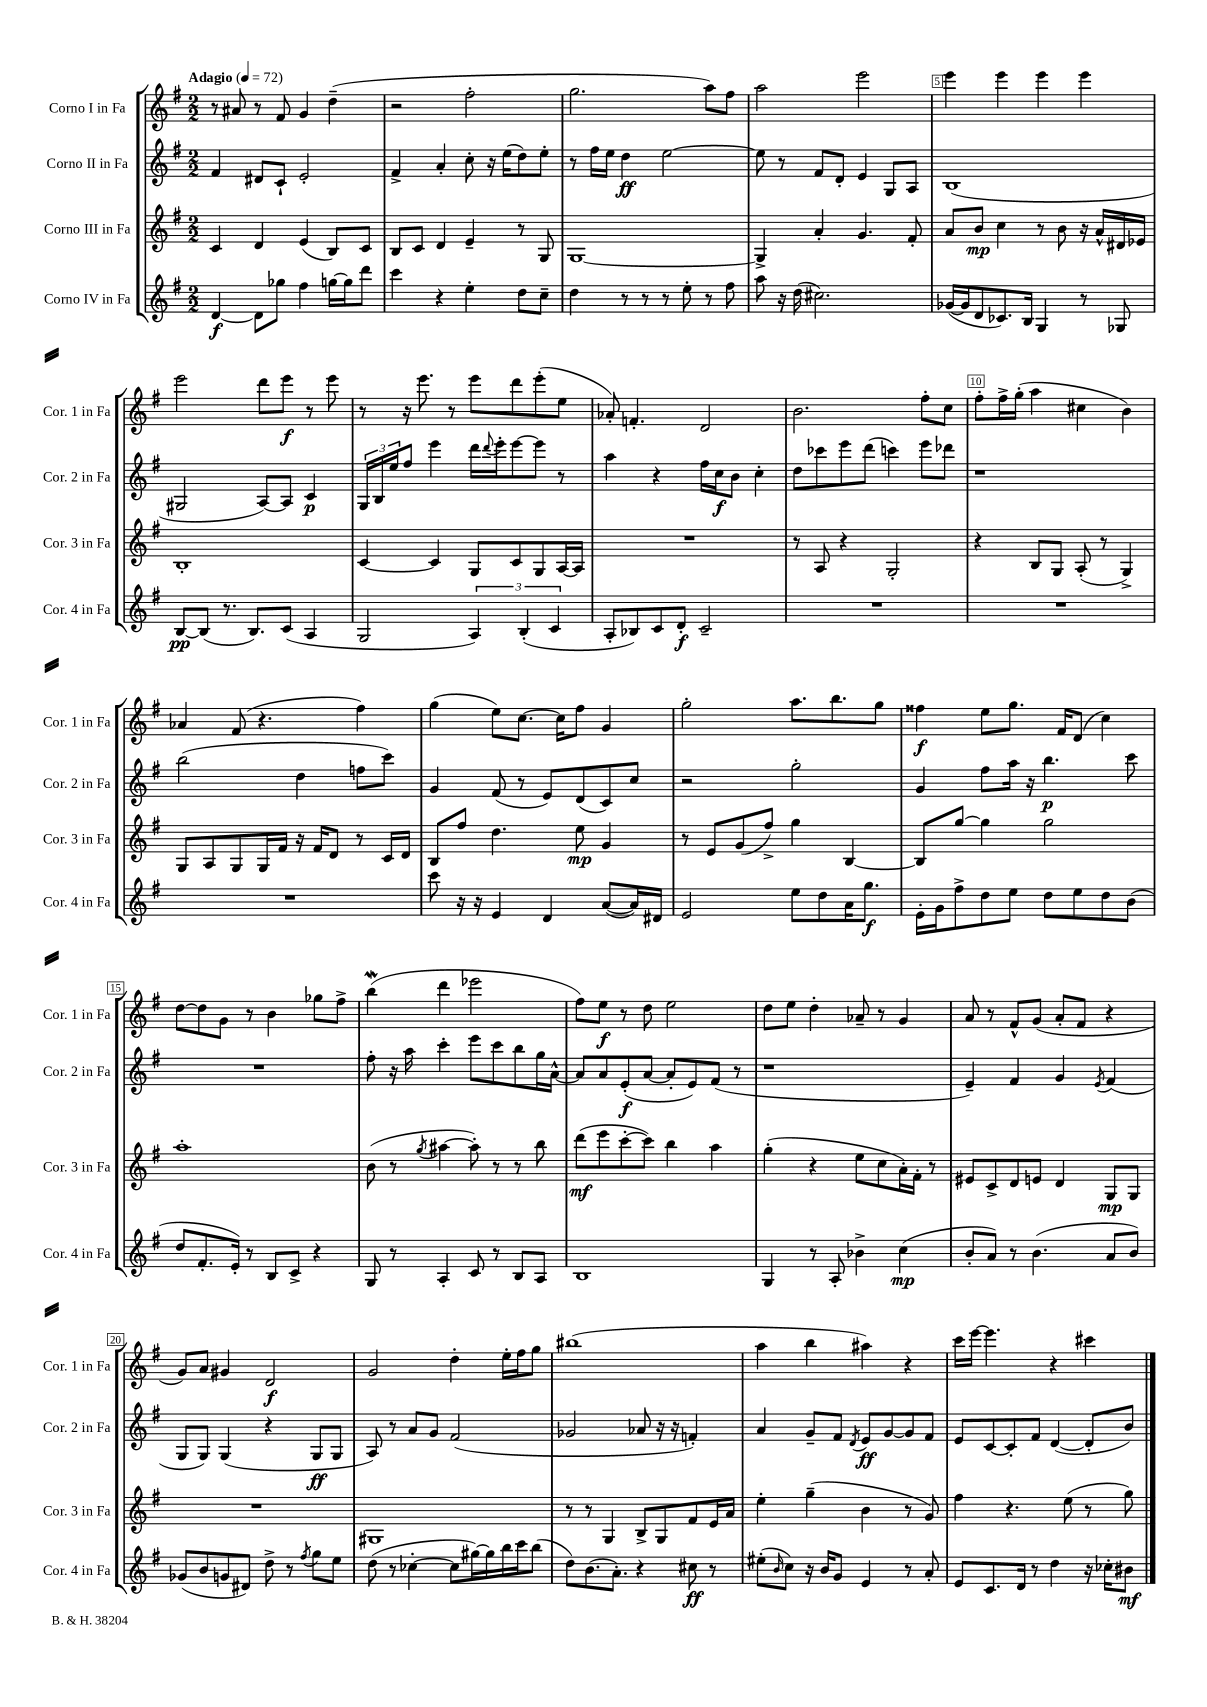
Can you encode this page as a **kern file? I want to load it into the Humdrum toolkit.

**kern	**dynam	**kern	**dynam	**kern	**dynam	**kern	**dynam
*part4	*part4	*part3	*part3	*part2	*part2	*part1	*part1
*staff4	*staff4	*staff3	*staff3	*staff2	*staff2	*staff1	*staff1
*I"Corno IV in Fa	*	*I"Corno III in Fa	*	*I"Corno II in Fa	*	*I"Corno I in Fa	*
*I'Cor. 4 in Fa	*	*I'Cor. 3 in Fa	*	*I'Cor. 2 in Fa	*	*I'Cor. 1 in Fa	*
*clefG2	*	*clefG2	*	*clefG2	*	*clefG2	*
*k[f#]	*	*k[f#]	*	*k[f#]	*	*k[f#]	*
*M2/2	*	*M2/2	*	*M2/2	*	*M2/2	*
*MM72	*	*MM72	*	*MM72	*	*MM72	*
=1	=1	=1	=1	=1	=1	=1	=1
!	!	!	!	!	!	!LO:TX:a:B:t=Adagio	!
[4d/	f	4c/	.	4f#/	.	8r	.
.	.	.	.	.	.	8a#X/	.
8d\L]	.	4d/	.	8d#X/L	.	8r	.
8gg-X\J	.	.	.	8c`/J	.	8f#/	.
4ff#\	.	(4e/	.	2e'/	.	4g/	.
[16ggn\LL	.	8B/L)	.	.	.	(4dd~\	.
16gg\J]	.	.	.	.	.	.	.
8ddd\J	.	8c/J	.	.	.	.	.
=2	=2	=2	=2	=2	=2	=2	=2
4ccc\	.	8B/L	.	4f#^/	.	2r	.
.	.	8c/J	.	.	.	.	.
4r	.	4d/	.	4a'/	.	.	.
4ee'\	.	4e~/	.	8cc'\	.	2ff#'\	.
.	.	.	.	16r	.	.	.
.	.	.	.	(16ee\KL	.	.	.
8dd\L	.	8r	.	8dd\)	.	.	.
8cc~\J	.	8G/	.	8ee'\J	.	.	.
=3	=3	=3	=3	=3	=3	=3	=3
4dd\	.	[1G	.	8r	.	2.gg\	.
.	.	.	.	16ff#\LL	.	.	.
.	.	.	.	16ee\JJ	.	.	.
8r	.	.	.	4dd\	ff	.	.
8r	.	.	.	.	.	.	.
8r	.	.	.	[2ee\	.	.	.
8ee'\	.	.	.	.	.	.	.
8r	.	.	.	.	.	8aa\L)	.
8ff#\	.	.	.	.	.	8ff#\J	.
=4	=4	=4	=4	=4	=4	=4	=4
8aa\	.	4G^/]	.	8ee\]	.	2aa\	.
16r	.	.	.	8r	.	.	.
(16dd\	.	.	.	.	.	.	.
2.cc#X\)	.	4a'/	.	8f#/L	.	.	.
.	.	.	.	8d'/J	.	.	.
.	.	4.g/	.	4e/	.	2eee\	.
.	.	.	.	8G/L	.	.	.
.	.	8f#'/	.	8A/J	.	.	.
=5	=5	=5	=5	=5	=5	=5	=5
([16g-X/LL	.	8a/L	.	(1B	.	4eee\	.
16g-/J]	.	.	.	.	.	.	.
8d/	.	8b/J	mp	.	.	.	.
8.c-X/)	.	4cc\	.	.	.	4eee\	.
16B/Jk	.	.	.	.	.	.	.
4G/	.	8r	.	.	.	4eee\	.
.	.	8b\	.	.	.	.	.
8r	.	16r	.	.	.	4eee\	.
.	.	16a^^/LL	.	.	.	.	.
8G-X/	.	16d#X/	.	.	.	.	.
.	.	16e-X/JJ	.	.	.	.	.
!!LO:LB:g=z
=6	=6	=6	=6	=6	=6	=6	=6
[8B/L	pp	1B'	.	2G#X/	.	2eee\	.
(8B/J]	.	.	.	.	.	.	.
8.r	.	.	.	.	.	.	.
8.B/L)	.	.	.	.	.	.	.
.	.	.	.	[8A/L)	.	8ddd\L	.
(8c/J	.	.	.	8A/J]	.	8eee\J	f
4A/	.	.	.	4c/	p	8r	.
.	.	.	.	.	.	8eee\	.
=7	=7	=7	=7	=7	=7	=7	=7
2G/	.	[4c/	.	24G/LL	.	8r	.
.	.	.	.	24B/	.	.	.
.	.	.	.	24ee/J	.	.	.
.	.	.	.	8ff#/J	.	16r	.
.	.	.	.	.	.	8.eee\	.
.	.	4c/]	.	4eee\	.	.	.
.	.	.	.	.	.	8r	.
6A/)	.	8G/L	.	16ddd\LL	.	8eee\L	.
.	.	.	.	8qqddd/	.	.	.
.	.	.	.	16eee'\J	.	.	.
.	.	8c/	.	[8eee\	.	8ddd\	.
(6B'/	.	.	.	.	.	.	.
.	.	8G/	.	8eee\J]	.	(8eee'\	.
6c/	.	.	.	.	.	.	.
.	.	[16A/L	.	8r	.	8ee\J	.
.	.	16A/JJ]	.	.	.	.	.
=8	=8	=8	=8	=8	=8	=8	=8
8A'/L	.	1r	.	4aa\	.	8a-X'/)	.
8B-X/)	.	.	.	.	.	4.fn'/	.
8c/	.	.	.	4r	.	.	.
8d'/J	f	.	.	.	.	.	.
2c~/	.	.	.	16ff#\LL	.	2d/	.
.	.	.	.	16cc\J	f	.	.
.	.	.	.	8b\J	.	.	.
.	.	.	.	4cc'\	.	.	.
=9	=9	=9	=9	=9	=9	=9	=9
1r	.	8r	.	8dd\L	.	2.b\	.
.	.	8A/	.	8ccc-X\	.	.	.
.	.	4r	.	8eee\	.	.	.
.	.	.	.	(8ddd\J	.	.	.
.	.	2G'/	.	4cccn\)	.	.	.
.	.	.	.	8eee\L	.	8ff#'\L	.
.	.	.	.	8ddd-X\J	.	8cc\J	.
=10	=10	=10	=10	=10	=10	=10	=10
1r	.	4r	.	1r	.	8ff#'\L	.
.	.	.	.	.	.	16ff#^\L	.
.	.	.	.	.	.	(16gg'\JJ	.
.	.	8B/L	.	.	.	4aa\	.
.	.	8G/J	.	.	.	.	.
.	.	(8A'/	.	.	.	4cc#X\	.
.	.	8r	.	.	.	.	.
.	.	4G^/)	.	.	.	4b\)	.
!!LO:LB:g=z
=11	=11	=11	=11	=11	=11	=11	=11
1r	.	8G/L	.	(2bb\	.	4a-X/	.
.	.	8A/	.	.	.	.	.
.	.	8G/	.	.	.	(8f#/	.
.	.	16G/L	.	.	.	4.r	.
.	.	16f#/JJ	.	.	.	.	.
.	.	16r	.	4dd\	.	.	.
.	.	16f#/KL	.	.	.	.	.
.	.	8d/J	.	.	.	.	.
.	.	8r	.	8ffn\L	.	4ff#\)	.
.	.	16c/LL	.	8ccc\J)	.	.	.
.	.	16d/JJ	.	.	.	.	.
=12	=12	=12	=12	=12	=12	=12	=12
8ccc\	.	8B/L	.	4g/	.	(4gg\	.
16r	.	8ff#/J	.	.	.	.	.
16r	.	.	.	.	.	.	.
4e/	.	4.dd\	.	(8f#/	.	8ee\L)	.
.	.	.	.	8r	.	[8.cc\J	.
4d/	.	.	.	8e/L)	.	.	.
.	.	.	.	.	.	16cc\KL]	.
.	.	8ee\	mp	(8d/	.	8ff#\J	.
([8a/L	.	4g/	.	8c/)	.	4g/	.
16a/L])	.	.	.	8cc/J	.	.	.
16d#X/JJ	.	.	.	.	.	.	.
=13	=13	=13	=13	=13	=13	=13	=13
2e/	.	8r	.	2r	.	2gg'\	.
.	.	8e/L	.	.	.	.	.
.	.	(8g/	.	.	.	.	.
.	.	8ff#^/J)	.	.	.	.	.
8ee\L	.	4gg\	.	2gg'\	.	8.aa\L	.
8dd\	.	.	.	.	.	.	.
.	.	.	.	.	.	8.bb\	.
16a\K	.	[4B/	.	.	.	.	.
8.gg\J	f	.	.	.	.	.	.
.	.	.	.	.	.	8gg\J	.
=14	=14	=14	=14	=14	=14	=14	=14
16e'\LL	.	8B/L]	.	4g/	.	4ff##X\	f
16g\J	.	.	.	.	.	.	.
8ff#^\	.	[8gg/J	.	.	.	.	.
8dd\	.	4gg\]	.	8ff#\L	.	8ee\L	.
8ee\J	.	.	.	16aa\Jk	.	8.gg\J	.
.	.	.	.	16r	.	.	.
8dd\L	.	2gg\	.	4.bb\	p	.	.
.	.	.	.	.	.	16f#/KL	.
8ee\	.	.	.	.	.	(8d/J	.
8dd\	.	.	.	.	.	4cc\)	.
(8b\J	.	.	.	8ccc\	.	.	.
!!LO:LB:g=z
=15	=15	=15	=15	=15	=15	=15	=15
8dd/L	.	1aa'	.	1r	.	[8dd\L	.
8.f#'/	.	.	.	.	.	8dd\]	.
.	.	.	.	.	.	8g\J	.
16e'/Jk)	.	.	.	.	.	.	.
8r	.	.	.	.	.	8r	.
8B/L	.	.	.	.	.	4b\	.
8c^/J	.	.	.	.	.	.	.
4r	.	.	.	.	.	8gg-X\L	.
.	.	.	.	.	.	8ff#^\J	.
=16	=16	=16	=16	=16	=16	=16	=16
8G/	.	(8b\	.	8ff#'\	.	(4bbW\	.
8r	.	8r	.	16r	.	.	.
.	.	.	.	16aa\	.	.	.
.	.	8qgg/	.	.	.	.	.
4A'/	.	[4aa#X\	.	4ccc'\	.	4ddd\	.
8c/	.	8aa#'\])	.	8eee\L	.	2eee-X\	.
8r	.	8r	.	8ccc\	.	.	.
8B/L	.	8r	.	8bb\	.	.	.
8A/J	.	8bb\	.	16gg\L	.	.	.
.	.	.	.	[16a^^\JJ	.	.	.
=17	=17	=17	=17	=17	=17	=17	=17
1B	.	(8ddd\L	mf	8a/L]	.	8ff#\L)	.
.	.	8eee\	.	8a/	.	8ee\J	f
.	.	[8ccc'\	.	(8e'/	f	8r	.
.	.	8ccc\J])	.	[8a/J	.	8dd\	.
.	.	4bb\	.	8a'/L]	.	2ee\	.
.	.	.	.	8e/)	.	.	.
.	.	4aa\	.	(8f#/J	.	.	.
.	.	.	.	8r	.	.	.
=18	=18	=18	=18	=18	=18	=18	=18
4G/	.	(4gg'\	.	1r	.	8dd\L	.
.	.	.	.	.	.	8ee\J	.
8r	.	4r	.	.	.	4dd'\	.
8A'/	.	.	.	.	.	.	.
4b-X^\	.	8ee\L	.	.	.	8a-X~/	.
.	.	8cc\	.	.	.	8r	.
(4cc\	mp	16a'\L)	.	.	.	4g/	.
.	.	16f#'\JJ	.	.	.	.	.
.	.	8r	.	.	.	.	.
=19	=19	=19	=19	=19	=19	=19	=19
8b'/L	.	8e#X/L	.	4e~/)	.	8a/	.
8a/J)	.	8c^/	.	.	.	8r	.
8r	.	8d/	.	4f#/	.	8f#^^/L	.
(4.b\	.	8en/J	.	.	.	(8g/J	.
.	.	4d/	.	4g/	.	8a'/L	.
.	.	.	.	.	.	8f#/J	.
.	.	.	.	8qe/	.	.	.
8a/L	.	8G/L	mp	(4f#/	.	4r	.
8b/J)	.	8G/J	.	.	.	.	.
!!LO:LB:g=z
=20	=20	=20	=20	=20	=20	=20	=20
(8g-X/L	.	1r	.	8G/L	.	8g/L)	.
8b/	.	.	.	8G/J)	.	8a/J	.
8gn/	.	.	.	(4G/	.	4g#X/	.
8d#X/J)	.	.	.	.	.	.	.
8dd^\	.	.	.	4r	.	2d/	f
8r	.	.	.	.	.	.	.
8qff#/	.	.	.	.	.	.	.
8gg\L	.	.	.	8G/L	ff	.	.
8ee\J	.	.	.	8G/J	.	.	.
=21	=21	=21	=21	=21	=21	=21	=21
(8dd\	.	1G#X	.	8A/)	.	2g/	.
8r	.	.	.	8r	.	.	.
[4cc-X'\	.	.	.	8a/L	.	.	.
.	.	.	.	8g/J	.	.	.
8cc-\L]	.	.	.	(2f#/	.	4dd'\	.
[16gg#X\L)	.	.	.	.	.	.	.
16gg#\]	.	.	.	.	.	.	.
16bb\	.	.	.	.	.	16ee'\LL	.
16ccc\J	.	.	.	.	.	16ff#\J	.
(8bb\J	.	.	.	.	.	8gg\J	.
=22	=22	=22	=22	=22	=22	=22	=22
8dd\L)	.	8r	.	2g-X/	.	(1bb#X	.
(8.b\	.	8r	.	.	.	.	.
.	.	4G/	.	.	.	.	.
8.a'\J)	.	.	.	.	.	.	.
4r	.	8B^/L	.	8a-X/	.	.	.
.	.	8G/	.	16r	.	.	.
.	.	.	.	16r	.	.	.
8cc#X\	ff	8f#/	.	4fn'/)	.	.	.
8r	.	16e/L	.	.	.	.	.
.	.	16a/JJ	.	.	.	.	.
=23	=23	=23	=23	=23	=23	=23	=23
(8ee#X'\L	.	4ee'\	.	4a/	.	4aa\	.
16qqb/	.	.	.	.	.	.	.
8cc\J)	.	.	.	.	.	.	.
16r	.	(4gg~\	.	8g~/L	.	4bb\	.
16b/KL	.	.	.	.	.	.	.
8g/J	.	.	.	8f#/J	.	.	.
.	.	.	.	8qd/	.	.	.
4e/	.	4b\	.	8e/L	ff	4aa#X\)	.
.	.	.	.	[8g/	.	.	.
8r	.	8r	.	8g/]	.	4r	.
8a'/	.	8g/)	.	8f#/J	.	.	.
=24	=24	=24	=24	=24	=24	=24	=24
8e/L	.	4ff#\	.	8e/L	.	16ccc\LL	.
.	.	.	.	.	.	[16eee\JJ	.
8.c/	.	.	.	[8c/	.	4.eee\]	.
.	.	4.r	.	8c'/]	.	.	.
16d/Jk	.	.	.	.	.	.	.
8r	.	.	.	8f#/J	.	.	.
4dd\	.	.	.	([4d/	.	4r	.
.	.	(8ee\	.	.	.	.	.
16r	.	8r	.	8d'/L]	.	4ccc#X\	.
16cc-X'\KL	.	.	.	.	.	.	.
8b#X\J	mf	8gg\)	.	8b/J)	.	.	.
==	==	==	==	==	==	==	==
*-	*-	*-	*-	*-	*-	*-	*-
